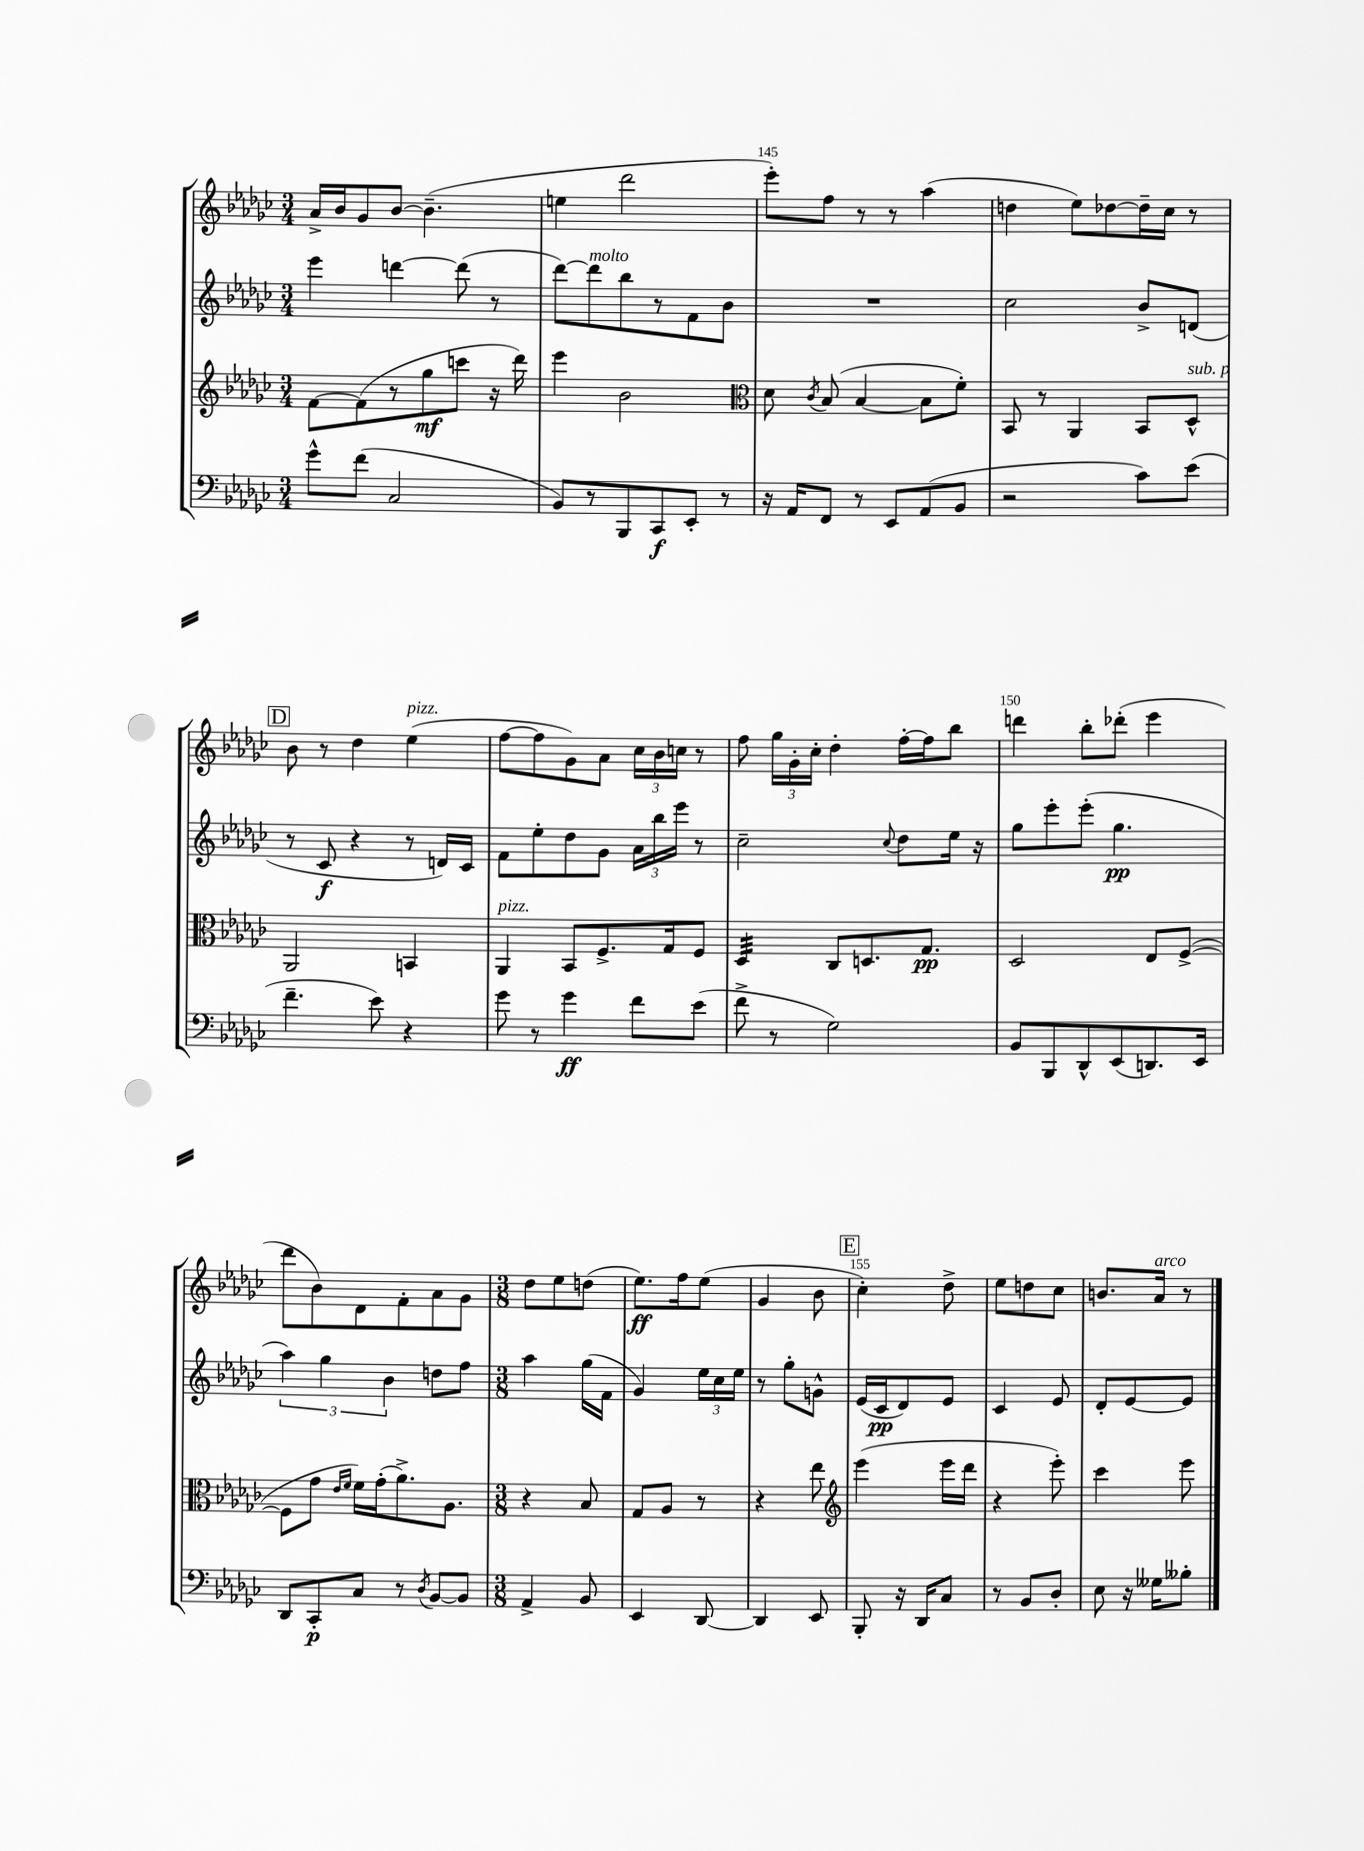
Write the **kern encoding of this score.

**kern	**dynam	**kern	**dynam	**kern	**dynam	**kern	**dynam
*part4	*part4	*part3	*part3	*part2	*part2	*part1	*part1
*staff4	*staff4	*staff3	*staff3	*staff2	*staff2	*staff1	*staff1
*clefF4	*	*clefG2	*	*clefG2	*	*clefG2	*
*k[b-e-a-d-g-c-]	*	*k[b-e-a-d-g-c-]	*	*k[b-e-a-d-g-c-]	*	*k[b-e-a-d-g-c-]	*
*M3/4	*	*M3/4	*	*M3/4	*	*M3/4	*
=143	=143	=143	=143	=143	=143	=143	=143
8g-^^\L	.	[8f\L	.	4eee-\	.	16a-^/LL	.
.	.	.	.	.	.	16b-/J	.
(8f\J	.	(8f\]	.	.	.	8g-/	.
2C-/	.	8r	.	[4dddn\	.	[8b-/J	.
.	.	8gg-\	mf	.	.	(4.b-~\]	.
.	.	8cccn\J	.	(8ddd\]	.	.	.
.	.	16r	.	8r	.	.	.
.	.	16ddd-\)	.	.	.	.	.
=144	=144	=144	=144	=144	=144	=144	=144
8BB-/L)	.	4eee-\	.	[8ddd-\L)	.	4een\	.
!	!	!	!	!LO:TX:a:i:t=molto	!	!	!
8r	.	.	.	8ddd-\]	.	.	.
8BBB-/	.	2b-\	.	8bb-\	.	2ddd-\	.
8CC-/	f	.	.	8r	.	.	.
8EE-'/J	.	.	.	8f\	.	.	.
8r	.	.	.	8b-\J	.	.	.
=145	=145	=145	=145	=145	=145	=145	=145
*	*	*clefC3	*	*	*	*	*
16r	.	8d-\	.	2.r	.	8eee-'\L)	.
16AA-/KL	.	.	.	.	.	.	.
.	.	8qc-/	.	.	.	.	.
8FF/J	.	(8B-/	.	.	.	8ff\J	.
8r	.	[4B-/	.	.	.	8r	.
8EE-/L	.	.	.	.	.	8r	.
(8AA-/	.	8B-\L]	.	.	.	(4aa-\	.
8BB-/J	.	8f'\J)	.	.	.	.	.
=146	=146	=146	=146	=146	=146	=146	=146
2r	.	8BB-/	.	2cc-\	.	4ddn\	.
.	.	8r	.	.	.	.	.
.	.	4AA-/	.	.	.	8ee-\L)	.
.	.	.	.	.	.	[8dd-X\	.
8c-\L)	.	8BB-/L	.	8b-^/L	.	16dd-~\L]	.
.	.	.	.	.	.	16cc-\JJ	.
!	!	!LO:TX:a:i:t=sub. p	!	!	!	!	!
(8e-\J	.	8D-^^/J	.	(8dn/J	.	8r	.
!!LO:LB:g=z
!!LO:REH:place=s1:t=D
=147	=147	=147	=147	=147	=147	=147	=147
4.f~\	.	2AA-/	.	8r	.	8b-\	.
.	.	.	.	8c-/	f	8r	.
.	.	.	.	4r	.	4dd-\	.
8e-\)	.	.	.	.	.	.	.
!	!	!	!	!	!	!LO:TX:a:i:t=pizz.	!
4r	.	4BBn/	.	8r	.	(4ee-\	.
.	.	.	.	16dn/LL)	.	.	.
.	.	.	.	16c-/JJ	.	.	.
=148	=148	=148	=148	=148	=148	=148	=148
!	!	!LO:TX:a:i:t=pizz.	!	!	!	!	!
8g-\	.	4AA-/	.	8f\L	.	[8ff\L	.
8r	.	.	.	8ee-'\	.	8ff\]	.
4g-\	ff	8BB-/L	.	8dd-\	.	8g-\)	.
.	.	8.F^/	.	8g-\J	.	8a-\J	.
8f\L	.	.	.	24a-\LL	.	24cc-\LL	.
.	.	.	.	24bb-\	.	24b-\	.
.	.	16G-/k	.	.	.	.	.
.	.	.	.	24eee-\JJ	.	24ccn\JJ	.
(8e-\J	.	8F/J	.	8r	.	8r	.
=149	=149	=149	=149	=149	=149	=149	=149
*	*	*tremolo	*	*	*	*	*
8f^\	.	32D-/LLL	.	2cc-~\	.	8ff\	.
.	.	32D-/	.	.	.	.	.
.	.	32D-/	.	.	.	.	.
.	.	32D-/	.	.	.	.	.
8r	.	32D-/	.	.	.	24gg-\LL	.
.	.	32D-/	.	.	.	.	.
.	.	.	.	.	.	24g-'\	.
.	.	32D-/	.	.	.	.	.
.	.	.	.	.	.	24cc-'\JJ	.
.	.	32D-/JJJ	.	.	.	.	.
*	*	*Xtremolo	*	*	*	*	*
2G-\)	.	8C-/L	.	.	.	4dd-'\	.
.	.	8.Dn/	.	.	.	.	.
.	.	.	.	8qqcc-/	.	.	.
.	.	.	.	8dd-\L	.	[16ff'\LL	.
.	.	8.G-/J	pp	.	.	16ff\J]	.
.	.	.	.	16ee-\Jk	.	8bb-\J	.
.	.	.	.	16r	.	.	.
=150	=150	=150	=150	=150	=150	=150	=150
8BB-/L	.	2D-/	.	8gg-\L	.	4dddn\	.
8BBB-/	.	.	.	8eee-'\	.	.	.
8DD-^^/	.	.	.	(8eee-'\J	.	8bb-'\L	.
(8EE-/	.	.	.	4.gg-\	pp	(8ddd-X'\J	.
8.DDn/)	.	8E-/L	.	.	.	4eee-\	.
.	.	([8F^/J	.	.	.	.	.
16EE-/Jk	.	.	.	.	.	.	.
!!LO:LB:g=z
=151	=151	=151	=151	=151	=151	=151	=151
8DD-/L	.	8F\L]	.	6aa-\)	.	8ddd-\L	.
8CC-'/	p	8g-\J	.	.	.	8b-\)	.
.	.	.	.	6gg-\	.	.	.
.	.	16qqe-/LL	.	.	.	.	.
.	.	16qqf/JJ	.	.	.	.	.
8C-/J	.	16f\LL)	.	.	.	8d-\	.
.	.	(16g-'\J	.	.	.	.	.
.	.	.	.	6b-\	.	.	.
8r	.	8.a-^\)	.	.	.	8f'\	.
8qD-/	.	.	.	.	.	.	.
[8BB-/L	.	.	.	8ddn\L	.	8a-\	.
.	.	8.A-\J	.	.	.	.	.
8BB-/J]	.	.	.	8ff\J	.	8g-\J	.
=152	=152	=152	=152	=152	=152	=152	=152
*M3/8	*	*M3/8	*	*M3/8	*	*M3/8	*
4AA-^/	.	4r	.	4aa-\	.	8dd-\L	.
.	.	.	.	.	.	8ee-\	.
8BB-/	.	8B-/	.	(16gg-\LL	.	(8ddn\J	.
.	.	.	.	16f\JJ	.	.	.
=153	=153	=153	=153	=153	=153	=153	=153
4EE-/	.	8G-/L	.	4g-/)	.	8.ee-\L)	ff
.	.	8A-/J	.	.	.	.	.
.	.	.	.	.	.	16ff\k	.
[8DD-/	.	8r	.	24ee-\LL	.	(8ee-\J	.
.	.	.	.	24cc-\	.	.	.
.	.	.	.	24ee-\JJ	.	.	.
=154	=154	=154	=154	=154	=154	=154	=154
4DD-/]	.	4r	.	8r	.	4g-/	.
.	.	.	.	8gg-'\L	.	.	.
8EE-/	.	8ee-\	.	8gn^^\J	.	8b-\	.
!!LO:REH:place=s1:t=E
=155	=155	=155	=155	=155	=155	=155	=155
*	*	*clefG2	*	*	*	*	*
8BBB-'/	.	(4eee-\	.	(16e-/LL	.	4cc-'\)	.
.	.	.	.	16c-/J	pp	.	.
16r	.	.	.	8d-/)	.	.	.
16DD-/KL	.	.	.	.	.	.	.
8C-/J	.	16eee-\LL	.	8e-/J	.	8dd-^\	.
.	.	16ddd-\JJ	.	.	.	.	.
=156	=156	=156	=156	=156	=156	=156	=156
8r	.	4r	.	4c-/	.	8ee-\L	.
8BB-/L	.	.	.	.	.	8ddn\	.
8D-'/J	.	8eee-'\)	.	8e-/	.	8cc-\J	.
=157	=157	=157	=157	=157	=157	=157	=157
8E-\	.	4ccc-\	.	8d-'/L	.	8.bn/L	.
16r	.	.	.	[8e-/	.	.	.
!	!	!	!	!	!	!LO:TX:a:i:t=arco	!
16G--X\KL	.	.	.	.	.	16a-/Jk	.
8B--X'\J	.	8eee-\	.	8e-/J]	.	8r	.
==	==	==	==	==	==	==	==
*-	*-	*-	*-	*-	*-	*-	*-
